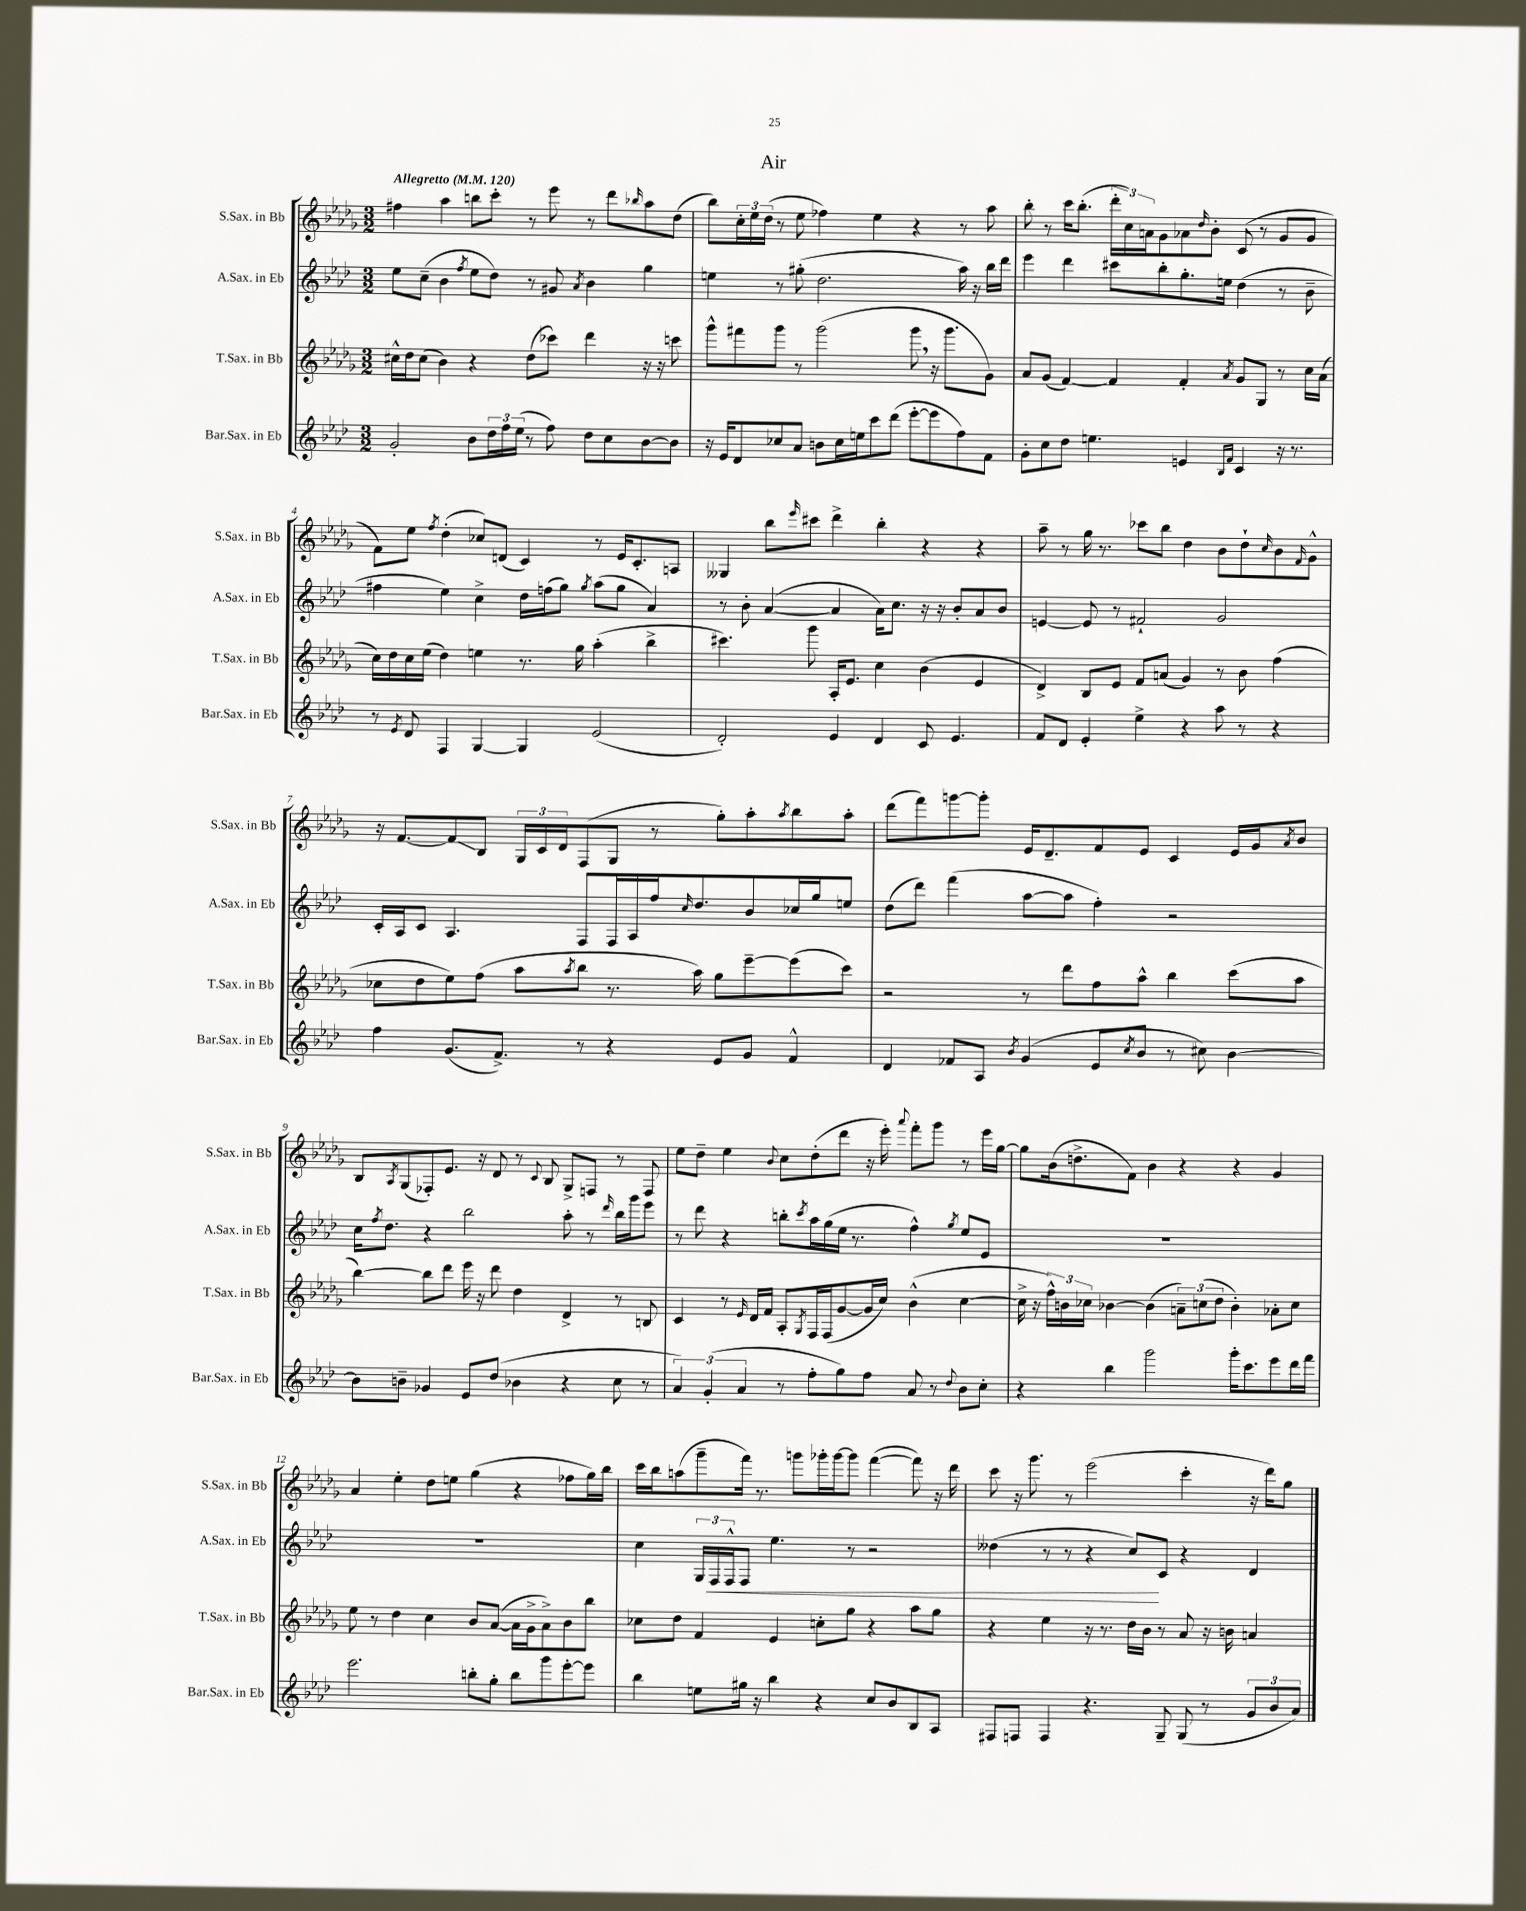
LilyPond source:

\header { title = "Air" }
<<
\new StaffGroup <<
\new Staff = "s0" \with { instrumentName = "S.Sax. in Bb" shortInstrumentName = "S.Sax. in Bb" } {
    \clef treble \key des \major \numericTimeSignature \time 3/2 \tempo "Allegretto" 4 = 120
    fis''4 aes''4 b''8 c'''8-. r8 ees'''8 r8 des'''8 \grace { bes''16 } aes''8 des''8( |
    bes''8) \tuplet 3/2 { c''16-. ees''16 des''16( } r8 ees''8 fes''4) ees''4 r4 r8 aes''8 |
    bes''8-. r8 c'''16 bes''8.-.( \tuplet 3/2 { des'''16-. c''16) a'16 } ges'8 aes'8 \grace { des''16 } bes'8-. c'8( r8 ges'8 ges'8 |
    f'8) ees''8 \acciaccatura { f''8 } des''4-.( ces''8) d'8( c'4) r8 ees'16 c'8.-. a8 |
    geses4 bes''8 \grace { ees'''16 } cis'''8 des'''4-> bes''4-. r4 r4 |
    aes''8-- r8 ges''16 r8. ces'''8 bes''8 des''4 bes'8 des''8-! \grace { c''16 } bes'8 \grace { f'16 } ges'8-^ |
    r16 f'8.~ f'8\glissando bes8 \tuplet 3/2 { ges16 c'16 des'16 } f8( ges8 r8 ges''8-.) aes''8-. \acciaccatura { aes''8 } bes''8 aes''8-. |
    des'''8( f'''8) g'''8~ g'''8-. ees'16 des'8.-- f'8 ees'8 c'4 ees'16 ges'16 \acciaccatura { aes'8 } bes'8 |
    bes8 \acciaccatura { aes8 } ges8( fes8-.) ees'8. r16 des'8 r8 \appoggiatura { c'8 } bes8 ges8-> f8 r8 f8 |
    ees''8 des''8-- ees''4 \appoggiatura { bes'8 } c''8 des''8-.( des'''8 r16 ees'''16-.) \appoggiatura { aes'''8 } f'''8-. ges'''8 r8 ees'''16 ges''16~ |
    ges''8 bes'16( d''8.-> f'8) bes'4 r4 r4 ges'4 |
    aes'4 ees''4-. des''8 e''8 ges''4( r4 fes''8 ges''16) bes''16 |
    c'''16 bes''16 a''8( ges'''8-- f'''16) r8. g'''8 ges'''16-. ges'''16~ ges'''8 f'''4~( f'''8) r16 des'''16 |
    c'''8 r16 ges'''8. r8 ees'''2( c'''4-. r16 des'''16) ges''8 \bar "|." |
}
\new Staff = "s1" \with { instrumentName = "A.Sax. in Eb" shortInstrumentName = "A.Sax. in Eb" } {
    \clef treble \key aes \major \numericTimeSignature \time 3/2
    ees''8 c''8--( bes'4 \acciaccatura { f''8 } ees''8 des''8) r8 gis'8 \acciaccatura { aes'8 } bes'4 g''4 |
    e''4 r8 gis''8-.( des''2. aes''16) r16 bes''16 des'''16 |
    ees'''4 des'''4 cis'''8 bes''8-. g''8.-. e''16 des''4( r8 bes'8-- |
    fis''4 ees''4) c''4-> des''16 f''16( g''8) \acciaccatura { g''8 } aes''8( g''8 aes'4) |
    r8 bes'8-. aes'4~( aes'4 aes'16) c''8. r16 r16 bes'8-. aes'8 bes'8 |
    e'4~ e'8 r8 fis'2-! g'2 |
    c'16-. aes16 c'8 aes4. f8 f16 aes16 f''16 \grace { c''16 } des''8. bes'8 ces''16 g''16 e''8 |
    des''8( des'''8) f'''4( aes''8~ aes''8 f''4-.) r2 |
    c''16 \acciaccatura { f''8 } des''8. r4 bes''2 aes''8-. r8 \grace { des'''16 } bes''16 g'''16 ees'''8 |
    r8 des'''8 r4 b''8-. \acciaccatura { c'''8 } aes''16 g''16( ees''16 r8. f''4-^) \acciaccatura { g''8 } ees''8 ees'8 |
    R1. |
    R1. |
    c''4 \tuplet 3/2 { g16 f16\< f16-^ } f8 ees''4. r8 r2 |
    deses''4( r8 r8 r4 c''8\!) c'8 r4 des'4 \bar "|." |
}
\new Staff = "s2" \with { instrumentName = "T.Sax. in Bb" shortInstrumentName = "T.Sax. in Bb" } {
    \clef treble \key des \major \numericTimeSignature \time 3/2
    cis''16-^ des''16 cis''8( bes'4) r4 des''8( ces'''8) des'''4 r16 r16 c'''8 |
    ges'''8-^ fis'''8 ges'''8 r8 ges'''2( ges'''8 \breathe r16 ges'''8. ges'8) |
    aes'8 ges'8( f'4~) f'4 f'4-. \acciaccatura { aes'8 } ges'8 ges8 r8 c''16 aes'16( |
    c''16) des''16 c''16 ees''16( des''4) e''4 r8. ges''16 aes''4-.( bes''4-> |
    cis'''4.) ges'''8 aes16-. ees'8. c''4 bes'4( ees'4 |
    des'4->) bes8 ees'8 f'8 a'8( ges'4) r8 bes'8 f''4( |
    ces''8 des''8 ees''8) f''8( aes''8 \acciaccatura { aes''8 } bes''8 r8. aes''16) ges''8 ees'''8~-- ees'''8( c'''8) |
    r2 r8 des'''8 f''8 aes''8-^ bes''4 c'''8( aes''8 |
    bes''4~) bes''8 des'''8 ees'''16 r16 des'''8 des''4 des'4-> r8 b8 |
    c'4 r8 \grace { ees'16 } des'16 f'16 aes8-. \acciaccatura { ges8 } f16 f16( ges'8~ ges'16 c''16) bes'4-^( c''4~ |
    c''16-> r16 \tuplet 3/2 { f''16-^) b'16 ces''16 } bes'4~ bes'4( \tuplet 3/2 { a'8--) c''8( des''8 } bes'4-.) aes'8-. c''8 |
    ees''8 r8 des''4 c''4 bes'8 aes'8~( aes'16 ges'16-> aes'8->) bes'8 bes''8 |
    ces''8 des''8 f'4 ees'4 c''8-. ges''8 r4 aes''8 ges''8 |
    r4 ees''4 r16 r8. des''16 bes'16 r8 aes'8 r16 b'16 a'4 \bar "|." |
}
\new Staff = "s3" \with { instrumentName = "Bar.Sax. in Eb" shortInstrumentName = "Bar.Sax. in Eb" } {
    \clef treble \key aes \major \numericTimeSignature \time 3/2
    g'2-. bes'8 \tuplet 3/2 { des''16 f''16 ees''16( } r8 f''8) des''8 c''8 bes'8~ bes'8 |
    r16 ees'16 des'8 ces''8 aes'8 b'8 ces''16 e''16 c'''8 des'''8( ees'''8~-. ees'''8 f''8) f'8 |
    g'8-. c''8 des''8 e''4. e'4 \grace { bes16 f'16 } c'4 r16 r8. |
    r8 \acciaccatura { ees'8 } des'8 f4 g4~ g4 ees'2( |
    des'2-.) ees'4 des'4 c'8 ees'4. |
    f'8 des'8 ees'4-. ees''4-> r4 aes''8 r8 r4 |
    f''4 g'8.( f'8.->) r8 r4 ees'8 g'8 f'4-^ |
    des'4 fes'8 aes8 \acciaccatura { bes'8 } g'4( ees'8 \acciaccatura { c''8 } bes'8 r8 cis''8) bes'4~ |
    bes'8 b'8-- ges'4 ees'8 des''8( bes'4 r4 c''8 r8 |
    \tuplet 3/2 { aes'4) g'4-.( aes'4 } r8 f''8-. g''8) f''8 aes'8 r8 \appoggiatura { des''8 } bes'8 c''8-. |
    r4 bes''4 g'''2 g'''16-. c'''8. ees'''8 des'''16 f'''16 |
    ees'''2. b''8-. g''8-. b''8 g'''8 ees'''8~-. ees'''8 |
    bes''4 e''8 gis''16 r16 bes''4 r4 c''8 bes'8 bes8 aes8 |
    fis8 f8 f4 r4. g8-- g8( r8 \tuplet 3/2 { g'8 bes'8 aes'8) } \bar "|." |
}
>>
>>
